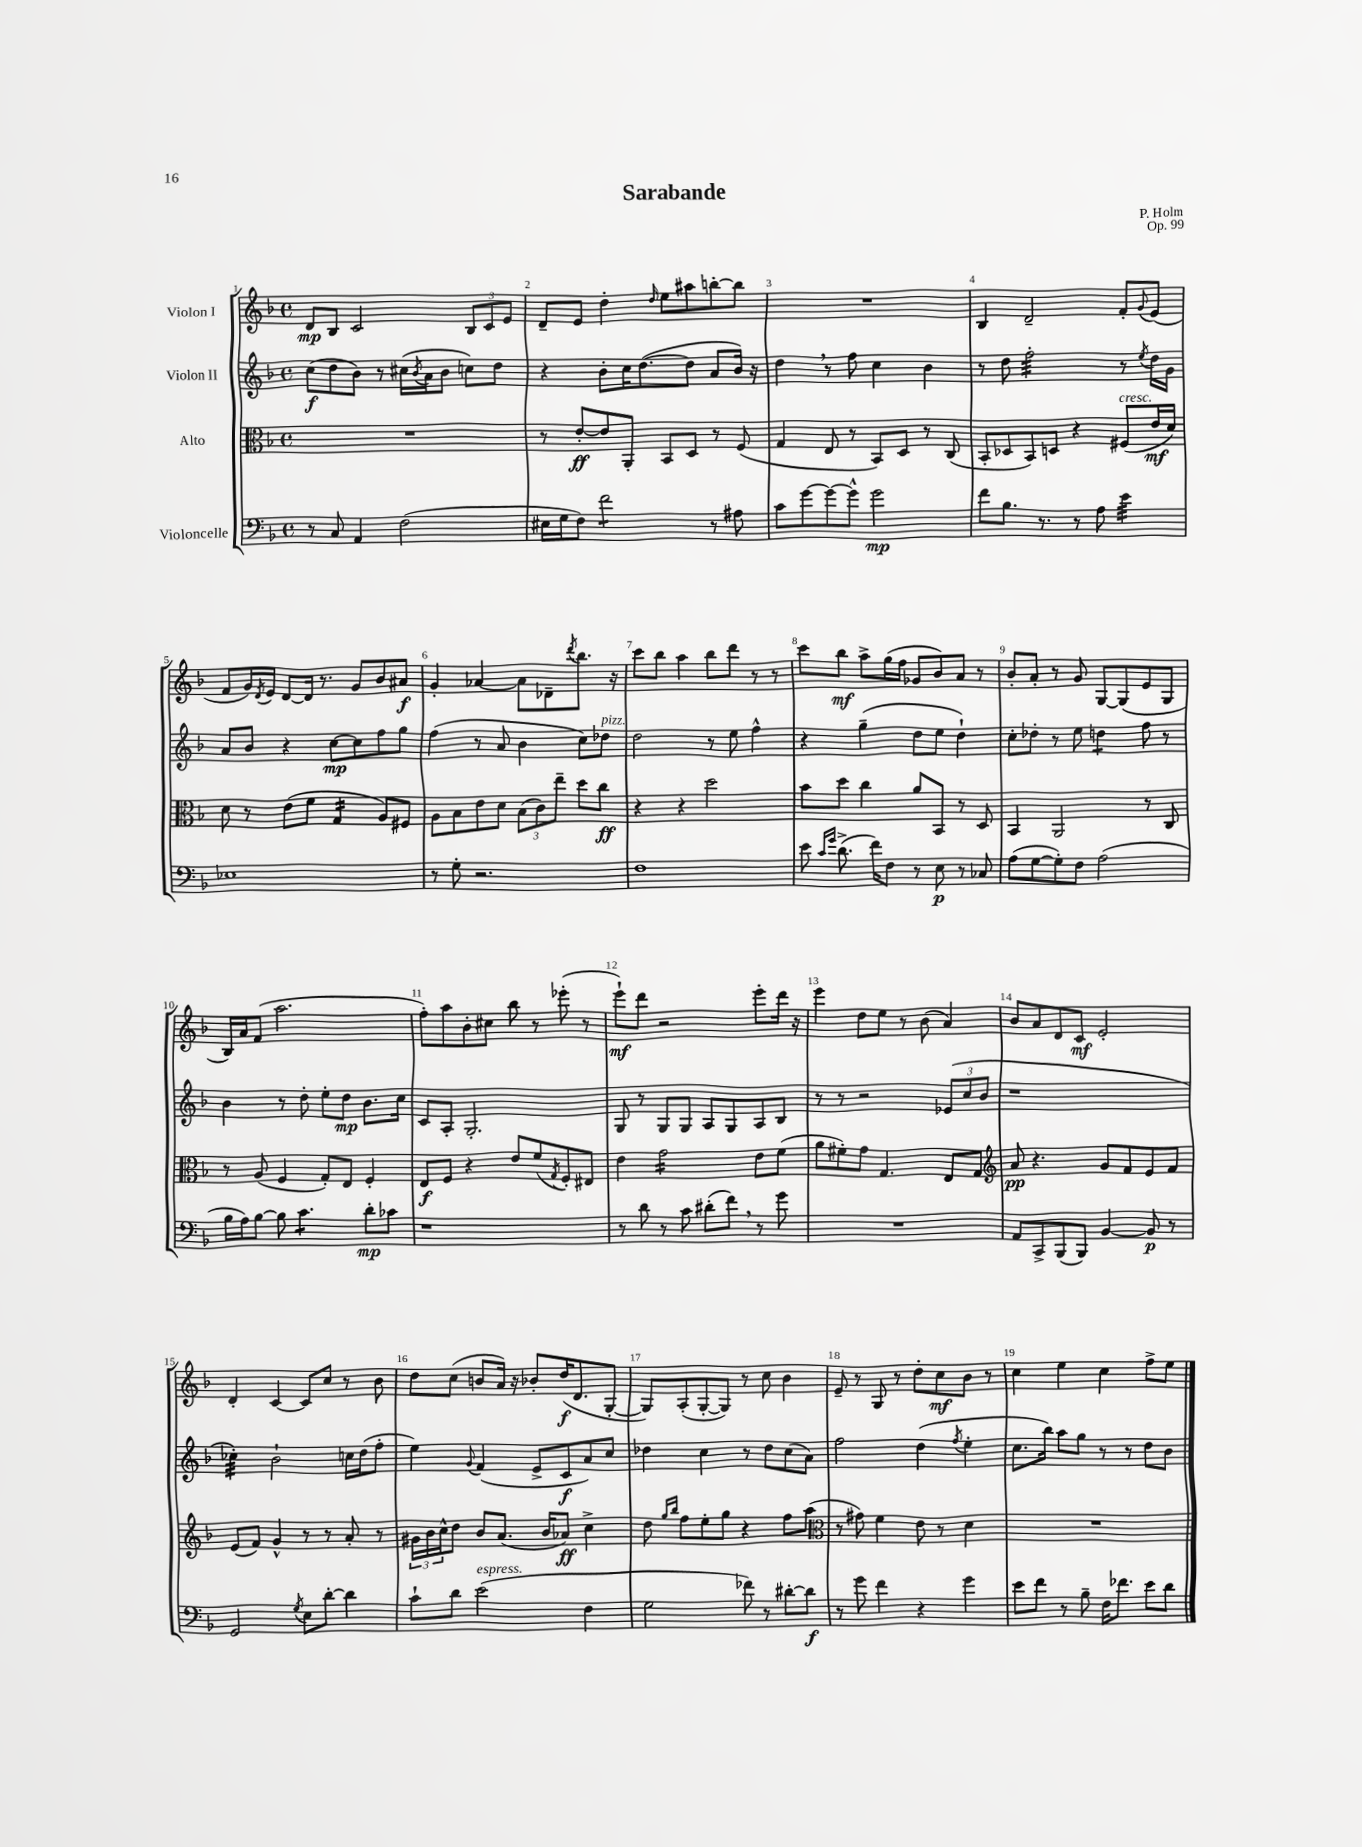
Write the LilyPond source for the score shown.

\header { title = "Sarabande" composer = "P. Holm" opus = "Op. 99" }
<<
\new StaffGroup <<
\new Staff = "s0" \with { instrumentName = "Violon I" } {
    \clef treble \key f \major \defaultTimeSignature \time 4/4
    d'8\mp bes8 c'2 \tuplet 3/2 { bes8 c'8 e'8 } |
    d'8-- e'8 d''4-. \grace { d''16 } e''8 ais''8 b''8~-. b''8 |
    R1 |
    bes4 d'2-- f'8-. \appoggiatura { g'8 } e'8( |
    f'8 g'16) \acciaccatura { d'8 } e'16 d'8~ d'16 r8. g'8 bes'8 ais'8\f |
    g'4-. aes'4~ aes'8 des'8-- \acciaccatura { d'''8 } bes''8. r16 |
    c'''8 bes''8 a''4 bes''8 d'''8 r8 r8 |
    c'''8 bes''8\mf a''8-> g''16( f''16 ges'8 bes'8) a'8 r8 |
    bes'8-. a'8-. r8 g'8 g8~ g8( e'8 g8 |
    bes16) a'16 f'8( a''2. |
    f''8-.) a''8 bes'8-. cis''8 bes''8 r8 ees'''8-.( r8 |
    e'''8-!\mf) d'''8 r2 e'''8-. d'''16 r16 |
    e'''4 d''8 e''8 r8 bes'8( a'4) |
    bes'8 a'8 d'8 c'8\mf e'2-. |
    d'4-. c'4~ c'8 c''8 r8 bes'8 |
    d''8 c''8( b'8 a'16) r16 bes'8-. d''16\f( d'8. g8~-. |
    g8) a8-.( g8~-. g8) r8 c''8 bes'4 |
    e'8-- r8 g8 r8 d''8-. c''8\mf bes'8 r8 |
    c''4 e''4 c''4 f''8-> e''8 \bar "|." |
}
\new Staff = "s1" \with { instrumentName = "Violon II" } {
    \clef treble \key f \major \defaultTimeSignature \time 4/4
    c''8\f( d''8 bes'8) r8 cis''16( \acciaccatura { bes'8 } a'16 bes'8 c''8) d''8 |
    r4 bes'8-. c''16 d''8.~( d''8 a'8 bes'16) r16 |
    d''4 \breathe r8 f''8 c''4 bes'4 |
    r8 d''8 f''2:32-. r8 \acciaccatura { e''8 } d''16 g'16 |
    a'8 bes'8 r4 c''8~\mp c''8 f''8 g''8 |
    f''4( r8 a'8 bes'4 c''8) des''8^\markup { \italic "pizz." } |
    d''2 r8 e''8 f''4-^ |
    r4 g''4--( d''8 e''8 d''4-!) |
    c''8-. des''8-. r8 e''8 d''4:8 f''8 r8 |
    bes'4 r8 d''8-. e''8-. d''8\mp bes'8. c''16 |
    c'8 a8-. g2.-. |
    g8 r8 g8 g8 a8 g8 a8 bes8 |
    r8 r8 r2 \tuplet 3/2 { ees'8( c''8 bes'8 } |
    r1 |
    ces''4:32-.) bes'2-! c''16 d''16( f''8-. |
    e''4) \appoggiatura { g'8 } f'4( e'8-> c'8\f a'8) c''8 |
    des''4 c''4 r8 des''8 c''8( a'8) |
    f''2 d''4( \acciaccatura { f''8 } e''4-. |
    c''8. bes''16) a''8 g''8 r8 r8 d''8 bes'8 \bar "|." |
}
\new Staff = "s2" \with { instrumentName = "Alto" } {
    \clef alto \key f \major \defaultTimeSignature \time 4/4
    R1 |
    r8 e'8~-.\ff e'8 a,8-. bes,8 d8 r8 f8( |
    g4 e8 r8 bes,8) d8 r8 c8( |
    bes,8-. des8 bes,8) d8 r4 fis8^\markup { \italic "cresc." }( e'16\mf d'16) |
    d'8 r8 e'8( f'8 g4:16 a8) fis8 |
    a8 bes8 e'8 d'8 \tuplet 3/2 { bes8( c'8) e''8-- } d''8 c''8\ff |
    r4 r4 d''2 |
    bes'8 d''8 c''4 a'8 bes,8 r8 d8 |
    bes,4 a,2 r8 c8 |
    r8 a8( f4 g8-.) e8 f4-. |
    e8\f f8 r4 e'8 f'8( \acciaccatura { g8 } f8-.) eis8 |
    e'4 g'2:16 e'8 f'8( |
    a'8 fis'8-.) g'8 g4. e8 g8 |
    \clef treble a'8\pp r4. g'8 f'8 e'8 f'8 |
    e'8( f'8) g'4-^ r8 r8 a'8-. r8 |
    \tuplet 3/2 { gis'16 bes'16 c''16-^ } d''8 bes'8 a'8.( bes'16 aes'8\ff) c''4-> |
    d''8 \grace { g''16 bes''16 } f''8 e''8-. g''8 r4 f''8 a''8( |
    \clef alto r8 gis'8) f'4 e'8 r8 d'4 |
    R1 \bar "|." |
}
\new Staff = "s3" \with { instrumentName = "Violoncelle" } {
    \clef bass \key f \major \defaultTimeSignature \time 4/4
    r8 c8 a,4 f2( |
    eis16 g16 f8) f'2:8 r8 ais8 |
    c'8 g'8~ g'8~ g'8-^ g'2\mp |
    f'8 bes8. r8. r8 a8 e'4:32 |
    ees1 |
    r8 g8-. r2. |
    f1 |
    e'8 \grace { c'16 g'16 } d'8.->( f'16) f8 r8 e8\p r8 ces8 |
    a8( g8~ g8-.) f8 a2( |
    bes16 a16) bes8~ bes8 c'4.:8 d'8-.\mp ces'8 |
    r1 |
    r8 d'8 r8 c'8 dis'8-.( f'8) \breathe r8 g'8 |
    R1 |
    a,8 c,8-> bes,,8( bes,,8) bes,4~ bes,8\p r8 |
    g,2 \acciaccatura { g8 } e8 d'8~-. d'4 |
    c'8-! d'8 e'2^\markup { \italic "espress." }( f4 |
    g2 fes'8) r8 dis'8~-. dis'8\f |
    r8 g'8 f'4 r4 g'4 |
    e'8 f'8 r8 bes8-- f16 fes'8. e'8 d'8 \bar "|." |
}
>>
>>
\layout { \context { \Score \override BarNumber.break-visibility = ##(#f #t #t) barNumberVisibility = #all-bar-numbers-visible } }
